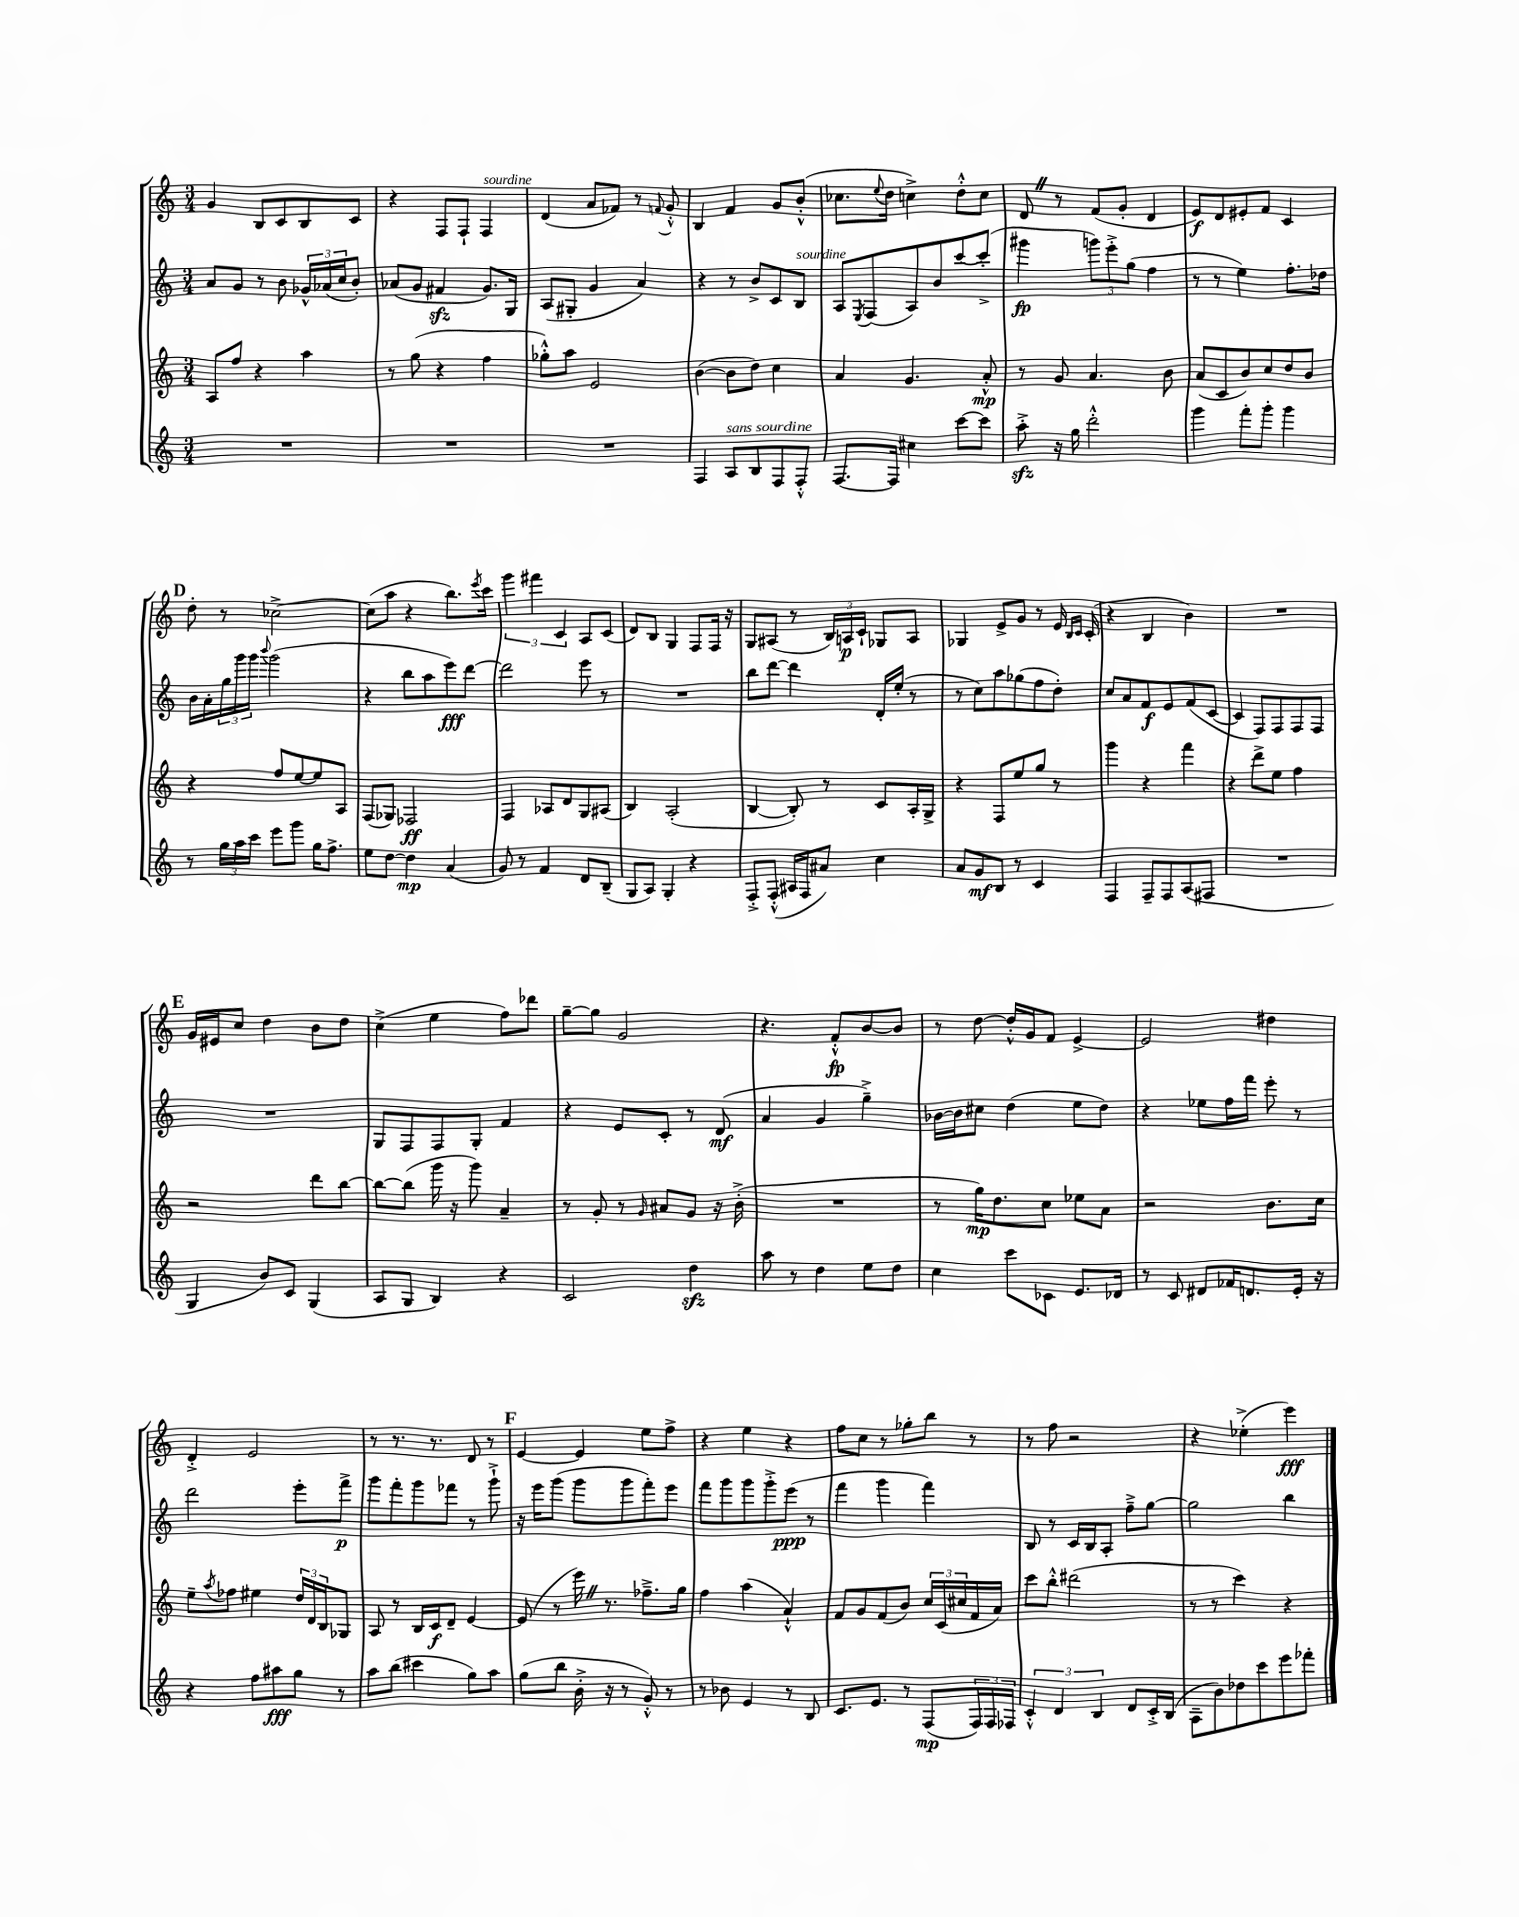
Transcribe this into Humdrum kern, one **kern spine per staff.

**kern	**kern	**kern	**kern
*staff4	*staff3	*staff2	*staff1
*clefG2	*clefG2	*clefG2	*clefG2
*k[]	*k[]	*k[]	*k[]
*M3/4	*M3/4	*M3/4	*M3/4
2.r	8A	8a	4g
.	8ff	8g	.
.	4r	8r	8B
.	.	8b	8c
.	4aa	24g-^^	8B
.	.	(24a-	.
.	.	24cc	.
.	.	8b')	8c
=	=	=	=
2.r	8r	(8a-	4r
.	(8gg	8g	.
.	4r	4f#	8F
.	.	.	8F`
.	4ff	8.g)	4F
.	.	16G	.
=	=	=	=
2.r	8gg-'^^)	(8A	(4d
.	8aa	8G#'	.
.	2e	4g	8a
.	.	.	8f-)
.	.	4a)	8r
.	.	.	8qqf
.	.	.	8g'^^
=	=	=	=
4F	([4b	4r	4B
8A	8b]	8r	4f
8B	8dd)	8b^	.
8F	4cc	8c	8g
8F'^^	.	8B	(8b'^^
=	=	=	=
[8.F	4a	8A	8.cc-
.	.	8qE	.
.	.	(8F	.
.	.	.	8qqee
16F]	.	.	16dd
4cc#	4.g	8A)	4cc^)
.	.	8b	.
[8ccc	.	[8ccc	8dd'^^
8ccc]	8a'^^	(8ccc'^]	8cc
=	=	=	=
8aa'^	8r	4ggg#	8d
16r	8g	.	8r
16gg	.	.	.
2ddd'^^	4.a	12ggg)	(8f
.	.	12eee'^	.
.	.	.	8g'
.	.	(12gg	.
.	.	4ff	4d
.	8b	.	.
=	=	=	=
4ggg	(8a	8r	8e)
.	8c	8r	8d
8fff'	8b)	4ee)	8e#'
8ggg'	8cc	.	8f
4ggg	8dd	8.ff'	4c
.	8b	.	.
.	.	16dd-	.
=	=	=	=
8r	4r	16b	8dd'
.	.	16a'	.
24gg	.	24gg	8r
24aa	.	24ggg	.
24ccc	.	24ggg	.
.	.	8qqbbb	.
8eee	8ff	(2ggg	[2cc-^
8ggg	[8ee	.	.
16gg	8ee]	.	.
8.ff^	.	.	.
.	8A	.	.
=	=	=	=
8ee	(8F	4r	(8cc-]
[8dd	8G-)	.	8aa
4dd]	2F-	8bb	4r
.	.	8aa	.
(4a	.	8eee)	8.bb)
.	.	[8ddd	.
.	.	.	8qeee
.	.	.	16ccc
=	=	=	=
8g)	4F	2ddd]	6ggg
8r	.	.	.
.	.	.	6fff#
4f	8A-	.	.
.	.	.	6c
.	8d	.	.
8d	8G	8eee	8A
(8B~	(8A#	8r	(8c
=	=	=	=
8G	4B)	2.r	8d)
8A)	.	.	8B
4G'	(2A'	.	4G
4r	.	.	8F
.	.	.	16F
.	.	.	16r
=	=	=	=
8F'^	[4B	8bb	8G
(8F'^^	.	[8ddd	(8A#
16A#	8B'])	4ddd]	8r
16F	.	.	.
8a#)	8r	.	24B)
.	.	.	24A
.	.	.	24c`
4cc	8c	16d'	8G-
.	.	(16ee'	.
.	16A'	8r	8A
.	16G^	.	.
=	=	=	=
8a	4r	8r	4G-
8g	.	8cc)	.
8B	8F	8aa	8e^
8r	8ee	(8gg-	8g
4c	8gg	8ff	8r
.	8r	8dd')	16e
.	.	.	16qqB
.	.	.	16qqc
.	.	.	(16c'
=	=	=	=
4F	4ggg	8cc	4r
.	.	8a	.
8F~	4r	8f	4B
8F	.	8e	.
(8A	4fff	(8f	4b)
8F#	.	[8c	.
=	=	=	=
2.r	4r	4c]	2.r
.	8ddd^	8F)	.
.	8ee	8F	.
.	4ff	8F	.
.	.	8F	.
=	=	=	=
4G	2r	2.r	16g
.	.	.	16e#
.	.	.	8cc
8b)	.	.	4dd
8c	.	.	.
(4G	8ddd	.	8b
.	[8bb	.	8dd
=	=	=	=
8A	8bb_	8G	(4cc^
8G	(8bb]	8F	.
4B)	16ggg	8F	4ee
.	16r	.	.
.	8ggg)	8G'	.
4r	4a~	4f	8ff)
.	.	.	8ddd-
=	=	=	=
2c	8r	4r	[8gg~
.	8g'	.	8gg]
.	8r	8e	2g
.	16qqg	.	.
.	8a#	8c'	.
4dd	8g	8r	.
.	16r	(8d	.
.	(16b'^	.	.
=	=	=	=
8aa	2.r	4a	4.r
8r	.	.	.
4dd	.	4g	.
.	.	.	8f'^^
8ee	.	4gg~^)	[8b
8dd	.	.	8b]
=	=	=	=
4cc	8r	[16b-	8r
.	.	16b-]	.
.	16gg)	8cc#	[8dd
.	8.dd	.	.
8ccc	.	(4dd	16dd'^^]
.	.	.	16g
8c-	8cc	.	8f
8.e	8ee-	8ee	[4e^
.	8a	8dd)	.
16d-	.	.	.
=	=	=	=
8r	2r	4r	2e]
8c	.	.	.
8d#	.	8ee-	.
16f-	.	16ff	.
8.d	.	16fff	.
.	8.b	8eee'	4dd#
16e'	.	8r	.
16r	16cc	.	.
=	=	=	=
4r	8ee~	2ddd	4d'^
.	8qaa	.	.
.	8ff-	.	.
8ff	4ee#	.	2e
8aa#	.	.	.
8gg	24dd	8eee'	.
.	24d	.	.
.	24B	.	.
8r	8G-	8fff^	.
=	=	=	=
8aa	8A	8ggg	8r
(8bb	8r	8fff'	8.r
4ccc#	16B	8ggg	.
.	16c	.	8.r
.	8d~	8fff-	.
8gg)	[4e	8r	8d
8aa	.	8ggg`^	8r
=	=	=	=
(8gg	(8e]	16r	[4e
.	.	16eee	.
8bb	8r	(8ggg	.
16b'^	16eee)	8ggg	4e]
16r	8.r	.	.
8r	.	8ggg	.
8g'^^)	8.ff-~^	8fff')	8ee
8r	.	8eee	8ff^
.	16gg	.	.
=	=	=	=
8r	4ff	8fff	4r
8b-	.	8ggg	.
4e	(4aa	8ggg	4ee
.	.	8ggg'^	.
8r	4a`^^)	(8eee	4r
8B	.	8r	.
=	=	=	=
8.c	8f	4fff	8ff
.	8g	.	8cc
8.e	.	.	.
.	(8f	4ggg	8r
8r	8b)	.	8gg-'
(8F	24cc	4fff)	8bb
.	(24c	.	.
.	24cc#	.	.
24F)	16f	.	8r
24F	.	.	.
.	16a)	.	.
24F-	.	.	.
=	=	=	=
6c'^^	8ccc	8B	8r
.	8bb'^^	8r	8ff
6d	.	.	.
.	(2ddd#	16c	2r
.	.	16B	.
6B	.	.	.
.	.	8A'	.
8d	.	8ff~^	.
16c'^	.	[8gg	.
(16B	.	.	.
=	=	=	=
8A~	8r	2gg]	4r
8b)	8r	.	.
8dd-	4ccc)	.	(4ee-'^
8ccc	.	.	.
8eee	4r	4bb	4eee)
8fff-'	.	.	.
==	==	==	==
*-	*-	*-	*-
